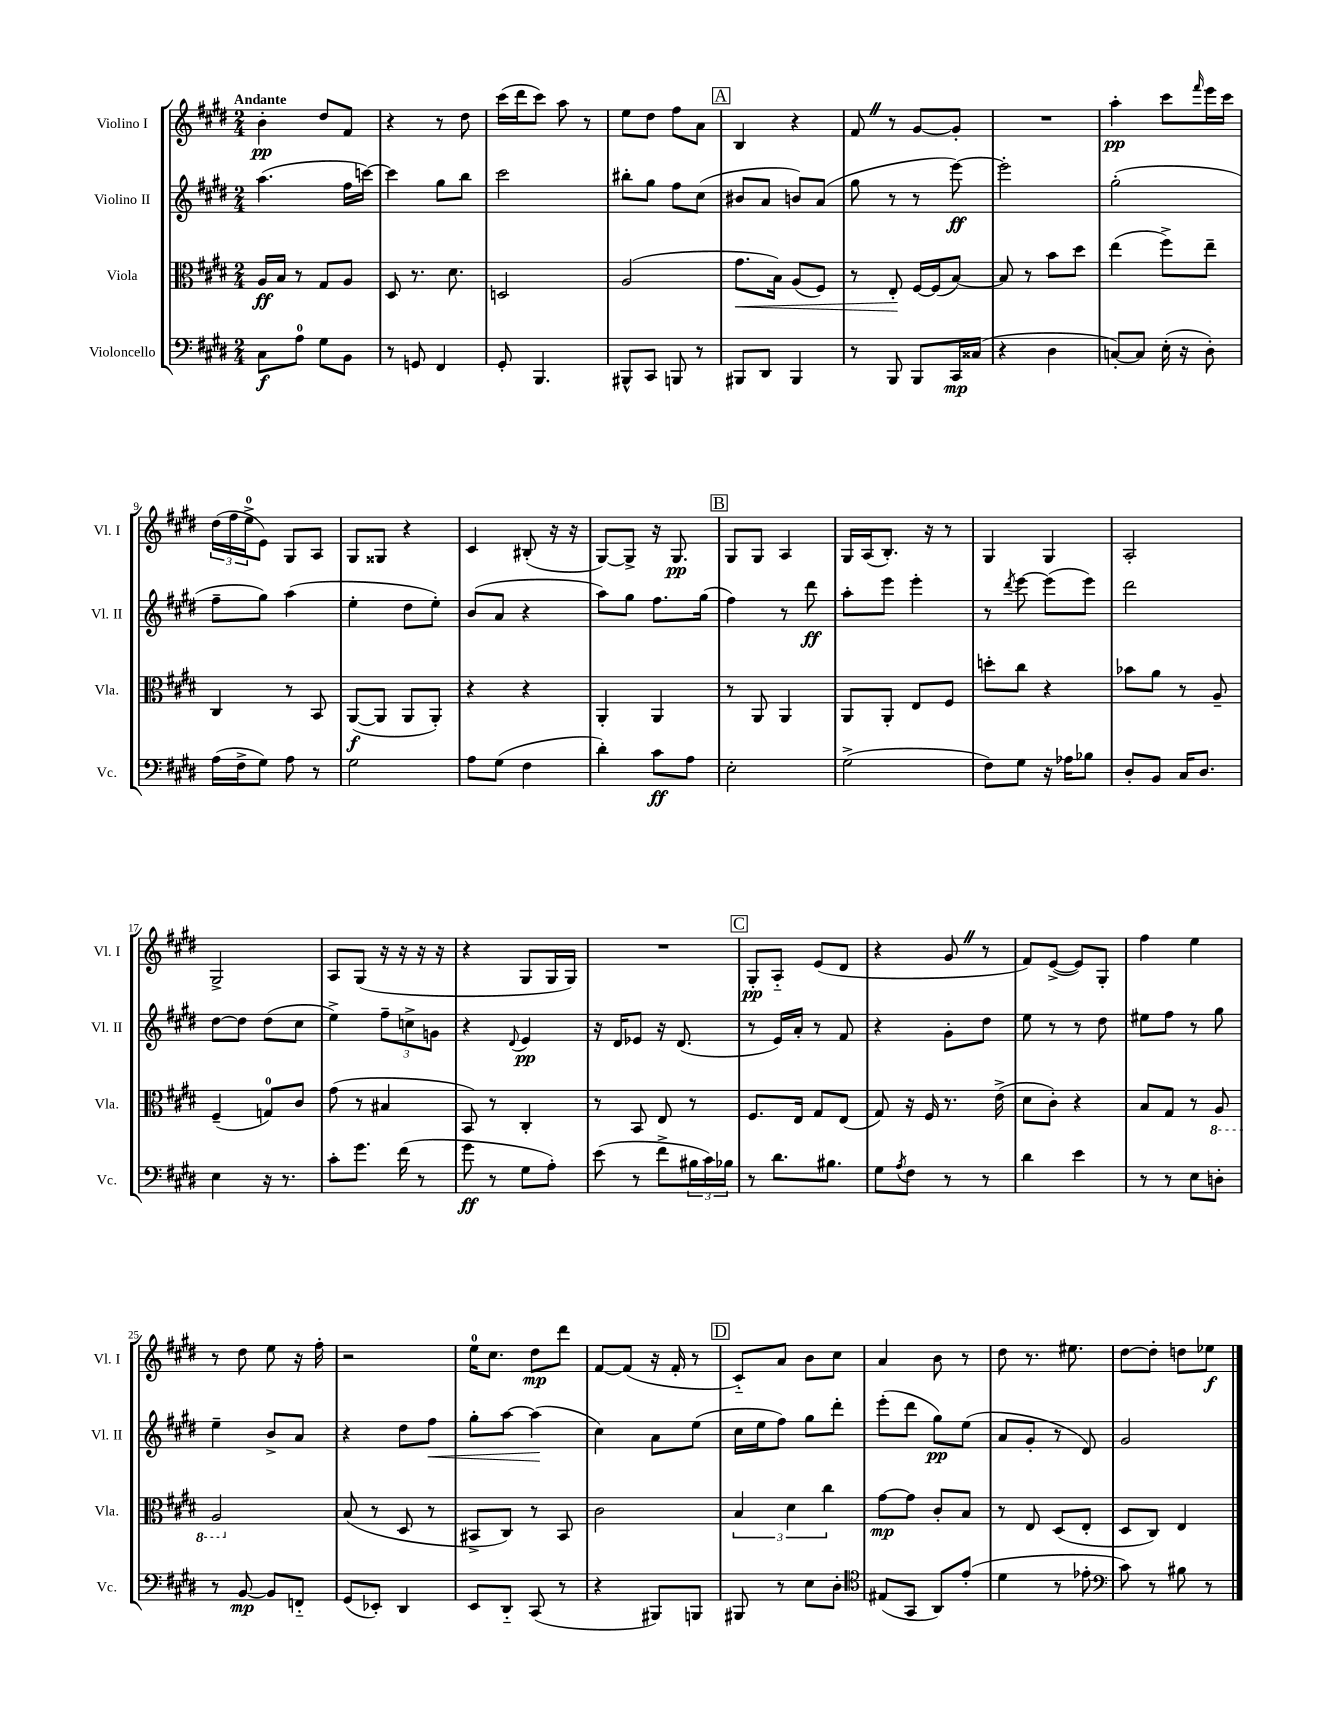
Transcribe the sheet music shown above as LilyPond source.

<<
\new StaffGroup <<
\new Staff = "s0" \with { instrumentName = "Violino I" shortInstrumentName = "Vl. I" } {
    \clef treble \key e \major \numericTimeSignature \time 2/4 \tempo "Andante"
    b'4-.\pp dis''8 fis'8 |
    r4 r8 dis''8 |
    cis'''16( dis'''16 cis'''8) a''8 r8 |
    e''8 dis''8 fis''8 a'8 |
    \mark \markup { \box "A" } b4 r4 |
    fis'8 \once \override BreathingSign.text = \markup { \musicglyph "scripts.caesura.straight" } \breathe r8 gis'8~ gis'8-. |
    R2 |
    a''4-.\pp cis'''8 \grace { fis'''16 } e'''16 cis'''16 |
    \tuplet 3/2 { dis''16( fis''16 e''16-0-> } e'8) gis8 a8 |
    gis8 gisis8 r4 |
    cis'4 bis8-.( r16 r16 |
    gis8~) gis8-> r16 gis8.\pp |
    \mark \markup { \box "B" } gis8 gis8 a4 |
    gis16 a16( b8.-.) r16 r8 |
    gis4 gis4 |
    a2-. |
    gis2-> |
    a8 gis8( r16 r16 r16 r16 |
    r4 gis8 gis16 gis16) |
    R2 |
    \mark \markup { \box "C" } gis8-.\pp a8-_ e'8( dis'8 |
    r4 gis'8 \once \override BreathingSign.text = \markup { \musicglyph "scripts.caesura.straight" } \breathe r8 |
    fis'8) e'8~->( e'8) gis8-. |
    fis''4 e''4 |
    r8 dis''8 e''8 r16 fis''16-. |
    r2 |
    e''16-0 cis''8. dis''8\mp dis'''8 |
    fis'8~ fis'8( r16 fis'16-. r8 |
    \mark \markup { \box "D" } cis'8-_) a'8 b'8 cis''8 |
    a'4 b'8 r8 |
    dis''8 r8. eis''8. |
    dis''8~ dis''8-. d''8 ees''8\f \bar "|." |
}
\new Staff = "s1" \with { instrumentName = "Violino II" shortInstrumentName = "Vl. II" } {
    \clef treble \key e \major \numericTimeSignature \time 2/4
    a''4.( fis''16 c'''16~) |
    c'''4 gis''8 b''8 |
    cis'''2 |
    bis''8-. gis''8 fis''8 cis''8( |
    \mark \markup { \box "A" } bis'8 a'8 b'8) a'8( |
    gis''8 r8 r8 e'''8~\ff) |
    e'''2-. |
    gis''2-.( |
    fis''8-- gis''8) a''4( |
    e''4-. dis''8 e''8-.) |
    b'8( a'8 r4 |
    a''8) gis''8 fis''8. gis''16( |
    \mark \markup { \box "B" } fis''4) r8 dis'''8\ff |
    a''8-. e'''8 e'''4-. |
    r8 \acciaccatura { dis'''8 } e'''8~ e'''8( e'''8) |
    dis'''2 |
    dis''8~ dis''8 dis''8( cis''8 |
    e''4->) \tuplet 3/2 { fis''8-- c''8-> g'8 } |
    r4 \appoggiatura { dis'8 } e'4\pp |
    r16 dis'16 ees'8 r16 dis'8.( |
    \mark \markup { \box "C" } r8 e'16) a'16-. r8 fis'8 |
    r4 gis'8-. dis''8 |
    e''8 r8 r8 dis''8 |
    eis''8 fis''8 r8 gis''8 |
    e''4-- b'8-> a'8 |
    r4 dis''8 fis''8\< |
    gis''8-. a''8~ a''4\!( |
    cis''4) a'8 e''8( |
    \mark \markup { \box "D" } cis''16 e''16 fis''8) gis''8 dis'''8-. |
    e'''8-.( dis'''8 gis''8\pp) e''8( |
    a'8 gis'8-. r8 dis'8) |
    gis'2 \bar "|." |
}
\new Staff = "s2" \with { instrumentName = "Viola" shortInstrumentName = "Vla." } {
    \clef alto \key e \major \numericTimeSignature \time 2/4
    a16\ff b16 r8 gis8 a8 |
    dis8 r8. dis'8. |
    d2 |
    a2( |
    \mark \markup { \box "A" } gis'8.\< b16) a8( fis8) |
    r8 e8-.\! fis16~ fis16( b8~) |
    b8 r8 b'8 dis''8 |
    e''4( fis''8->) e''8-- |
    cis4 r8 b,8 |
    a,8~\f( a,8 a,8 a,8-.) |
    r4 r4 |
    a,4-. a,4 |
    \mark \markup { \box "B" } r8 a,8 a,4 |
    a,8 a,8-. e8 fis8 |
    d''8-. cis''8 r4 |
    bes'8 a'8 r8 a8-- |
    fis4--( g8-0) cis'8 |
    gis'8( r8 bis4 |
    b,8) r8 cis4-. |
    r8 b,8 e8 r8 |
    \mark \markup { \box "C" } fis8. e16 gis8 e8( |
    gis8) r16 fis16 r8. e'16->( |
    dis'8 cis'8-.) r4 |
    b8 gis8 r8 \ottava #-1 a,8 |
    a,2 \ottava #0 |
    b8( r8 dis8 r8 |
    bis,8-> cis8) r8 bis,8 |
    cis'2 |
    \mark \markup { \box "D" } \tuplet 3/2 { b4 dis'4 cis''4 } |
    gis'8~\mp gis'8 cis'8-. b8 |
    r8 e8 dis8( e8-. |
    dis8 cis8) e4 \bar "|." |
}
\new Staff = "s3" \with { instrumentName = "Violoncello" shortInstrumentName = "Vc." } {
    \clef bass \key e \major \numericTimeSignature \time 2/4
    cis8\f a8-0 gis8 b,8 |
    r8 g,8 fis,4 |
    gis,8-. b,,4. |
    bis,,8-^ cis,8 b,,8 r8 |
    \mark \markup { \box "A" } bis,,8 dis,8 bis,,4 |
    r8 b,,8 b,,8 cis,16\mp cisis16( |
    r4 dis4 |
    c8~-.) c8 e16-.( r16 dis8-.) |
    a16( fis16-> gis8) a8 r8 |
    gis2 |
    a8 gis8( fis4 |
    dis'4-.) cis'8\ff a8 |
    \mark \markup { \box "B" } e2-. |
    gis2->( |
    fis8) gis8 r16 aes16 bes8 |
    dis8-. b,8 cis16 dis8. |
    e4 r16 r8. |
    cis'8-. gis'8. fis'16( r8 |
    gis'8\ff r8 gis8 a8-.) |
    e'8( r8 fis'8-> \tuplet 3/2 { bis16 cis'16) bes16 } |
    \mark \markup { \box "C" } r8 dis'8. bis8. |
    gis8 \acciaccatura { a8 } fis8 r8 r8 |
    dis'4 e'4 |
    r8 r8 e8 d8-. |
    r8 b,8~\mp b,8 f,8-_ |
    gis,8( ees,8-.) dis,4 |
    e,8 dis,8-_ cis,8( r8 |
    r4 bis,,8) b,,8 |
    \mark \markup { \box "D" } bis,,8 r8 e8 dis8-. |
    \clef tenor eis8( gis,8 a,8) e'8-.( |
    dis'4 r8 ees'8-. |
    \clef bass cis'8) r8 bis8 r8 \bar "|." |
}
>>
>>
